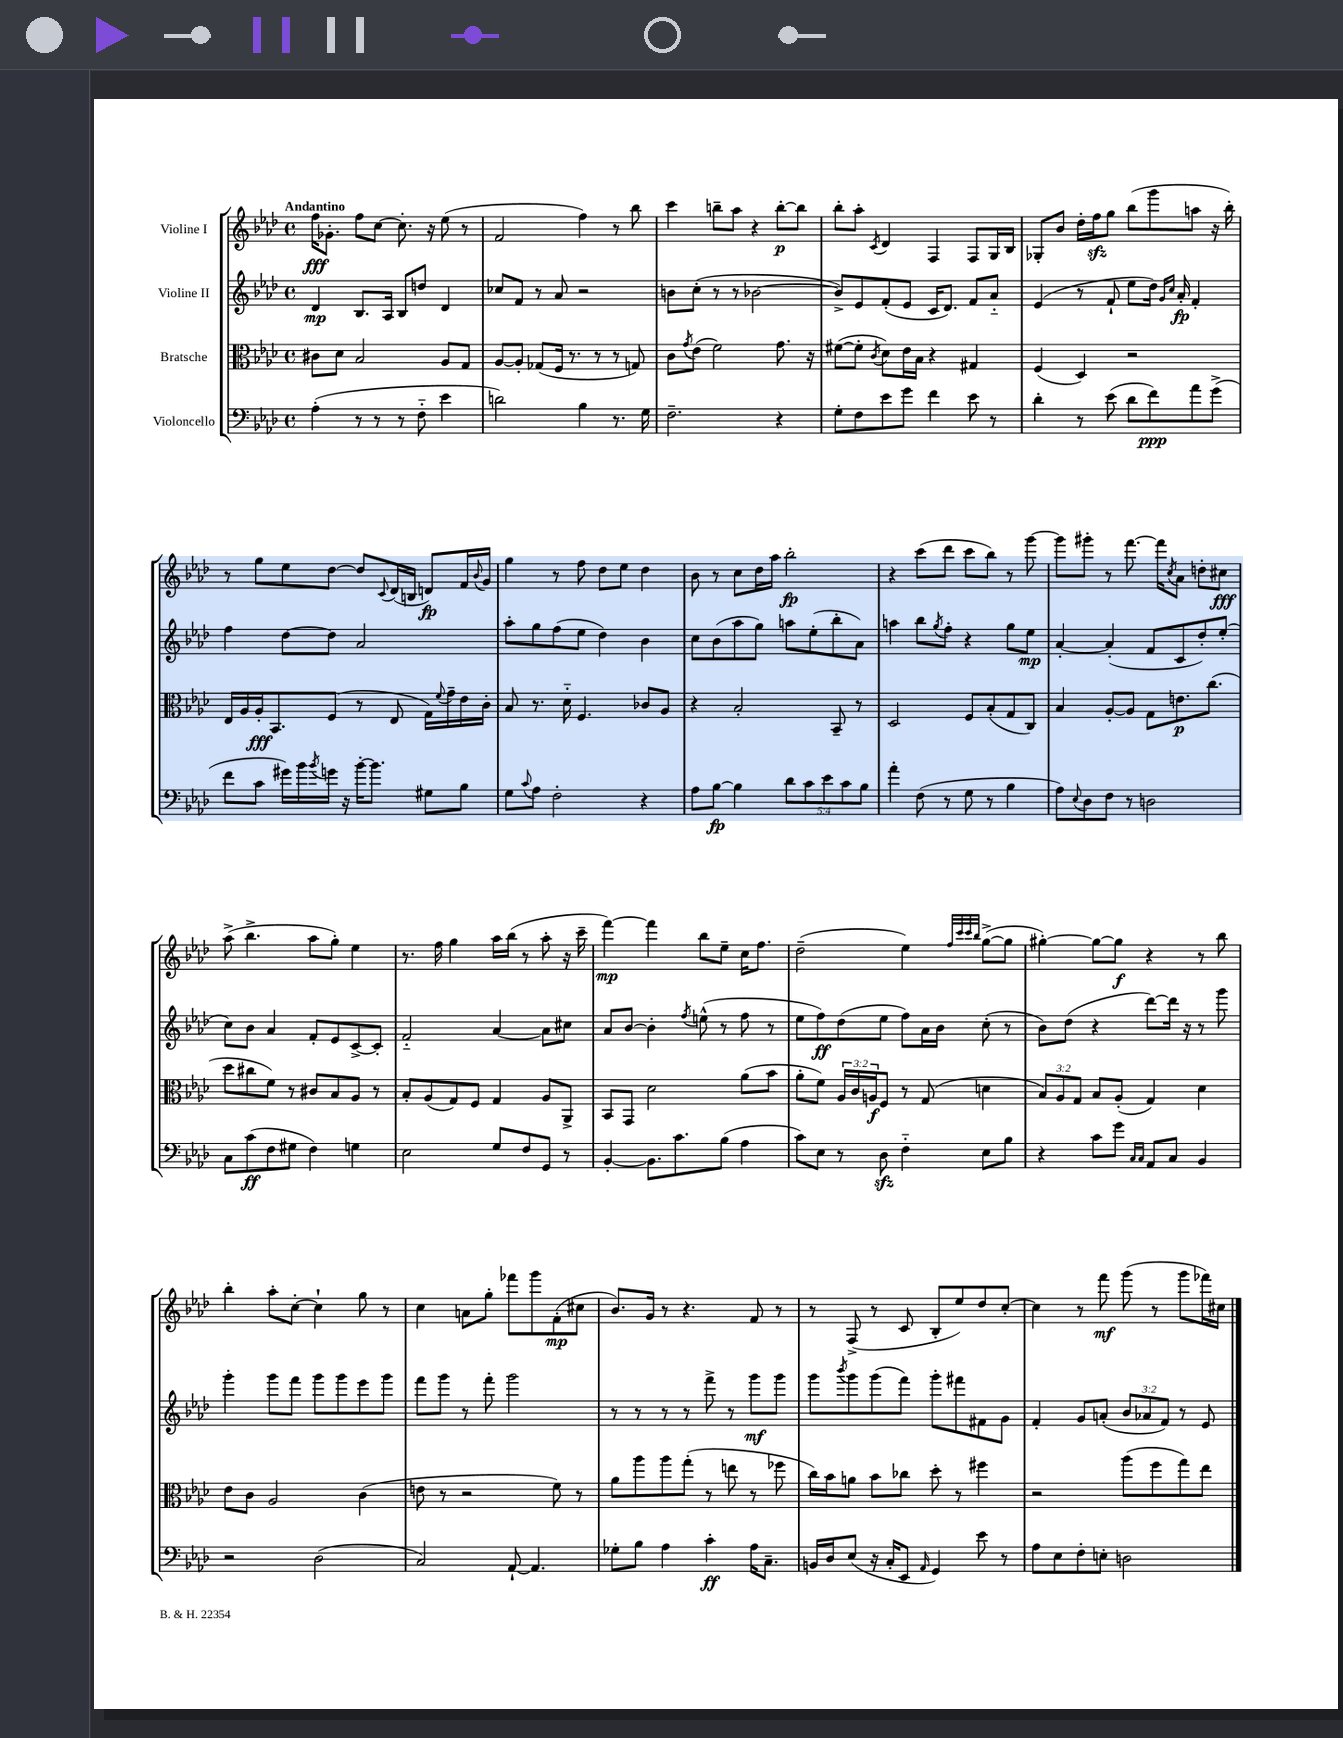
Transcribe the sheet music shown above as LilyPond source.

<<
\new StaffGroup <<
\new Staff = "s0" \with { instrumentName = "Violine I" } {
    \clef treble \key aes \major \defaultTimeSignature \time 4/4 \tempo "Andantino"
    f''16\fff ges'8.-. f''8 c''8~ c''8.-. r16 ees''8( r8 |
    f'2 f''4) r8 bes''8 |
    c'''4 b''8-- aes''8 r4 b''8~-.\p b''8 |
    bes''8-. aes''8-. \acciaccatura { c'8 } des'4 f4 f8 g16 bes16 |
    ges8-. bes'8 des''16-. f''16\sfz g''8 bes''8( g'''8 a''8 r16 bes''16-.) |
    r8 g''8 ees''8 des''8~ des''8 \appoggiatura { c'8 } des'16( b16 d'8\fp) f'16 \appoggiatura { bes'8 } g'16 |
    g''4 r8 f''8 des''8 ees''8 des''4 |
    bes'8 r8 c''8 des''16 aes''16 bes''2-.\fp |
    r4 c'''8( des'''8 c'''8 bes''8) r8 g'''8~ |
    g'''8 gis'''8-. r8 f'''8.~ f'''16 \acciaccatura { c''8 } aes'8 d''8-. cis''8\fff |
    aes''8->( bes''4.-> aes''8 g''8-.) ees''4 |
    r8. f''16 g''4 aes''16 bes''16( r8 aes''8-. r16 c'''16-- |
    f'''4~\mp) f'''4 bes''8 ees''8-- c''16 f''8. |
    des''2--( ees''4) \grace { f''32 c'''32 c'''32 bes''32 } g''8~->( g''8 |
    gis''4~-.) gis''8~ gis''8\f r4 r8 bes''8 |
    bes''4-. aes''8-. c''8~-. c''4-! g''8 r8 |
    c''4 a'8 g''8-. fes'''8 g'''8 f'8-.\mp( cis''8 |
    bes'8.) g'16 r8 r4. f'8 r8 |
    r8 f8->( r8 c'8 bes8-. ees''8) des''8 c''8~-. |
    c''4 r8 f'''8\mf g'''8( r8 g'''8 fes'''16) cis''16 \bar "|." |
}
\new Staff = "s1" \with { instrumentName = "Violine II" } {
    \clef treble \key aes \major \defaultTimeSignature \time 4/4 \override Staff.TupletNumber.text = #tuplet-number::calc-fraction-text
    des'4\mp bes8. aes16 bes8 d''8 des'4 |
    ces''8 f'8 r8 aes'8 r2 |
    b'8 c''8-.( r8 r8 bes'2~ |
    bes'8->) ees'8 f'8-.( ees'8 c'16 des'8.) f'8 aes'8-_ |
    ees'4( r8 f'8-! ees''8 des''16) \grace { g'16 c''16 } aes'16-.\fp f'4-. |
    f''4 des''8~ des''8 aes'2 |
    aes''8-. g''8 f''8( ees''8 des''4) bes'4 |
    c''8 bes'8( aes''8 g''8) a''8 ees''8-.( bes''8-. aes'8) |
    a''4 bes''8 \acciaccatura { g''8 } f''8-. r4 g''8 ees''8\mp |
    aes'4~-. aes'4-.( f'8 c'8 des''8-.) ees''8-.( |
    c''8) bes'8 aes'4 f'8-. ees'8 c'8~-> c'8-. |
    f'2-_ aes'4~ aes'8 cis''8 |
    aes'8 bes'8~ bes'4-. \acciaccatura { f''8 } e''8-^( r8 f''8 r8 |
    ees''8 f''8\ff) des''8( ees''8 f''8) aes'16 bes'16 c''8-.( r8 |
    bes'8) des''8( r4 des'''8~) des'''16 r16 r8 g'''8 |
    g'''4-. g'''8 f'''8 g'''8 g'''8 ees'''8 g'''8 |
    f'''8 g'''8 r8 f'''8-. g'''2 |
    r8 r8 r8 r8 f'''8-> r8 g'''8\mf g'''8 |
    g'''8 \acciaccatura { bes'''8 } g'''8 g'''8( f'''8) g'''8-. fis'''8 fis'8 g'8 |
    f'4-. g'8 a'8-.( \tuplet 3/2 { bes'8 aes'8 f'8) } r8 ees'8 \bar "|." |
}
\new Staff = "s2" \with { instrumentName = "Bratsche" } {
    \clef alto \key aes \major \defaultTimeSignature \time 4/4 \override Staff.TupletNumber.text = #tuplet-number::calc-fraction-text
    cis'8 des'8 bes2 aes8 g8 |
    aes8~ aes8-. ges8( f16 r8. r8 r8 g8) |
    c'8 \acciaccatura { g'8 } ees'8( f'2) g'8. r16 |
    fis'8~( fis'8-. \acciaccatura { c'8 } des'8) ees'16 bes16 r4 gis4 |
    f4( des4) r2 |
    ees16 aes16 aes16-.\fff bes,8. f8( r8 ees8 g16) \appoggiatura { f'8 } g'16-- ees'16 c'16-. |
    bes8 r8. des'16-_ f4. ces'8 aes8 |
    r4 bes2-. bes,8-- r8 |
    des2 f8 bes8-.( g8 c8) |
    bes4 aes8~-. aes8 g8 e'8.\p c''8.( |
    des''8 cis''8 f'8) r8 cis'8 bes8 aes8 r8 |
    bes8-. aes8( g8) f8 g4 aes8 aes,8-> |
    bes,8 g,8 des'2 aes'8( bes'8 |
    aes'8-. f'8) \tuplet 3/2 { aes16 c'16 a16\f } f8 r8 g8( d'4 |
    \tuplet 3/2 { bes8) aes8 g8 } bes8 aes8-.( g4) des'4 |
    ees'8 c'8 aes2 c'4( |
    e'8 r8 r2 f'8) r8 |
    aes'8 aes''8 aes''8 g''8-.( r8 e''8 r8 fes''8 |
    c''16) bes'16 a'8 bes'8 ces''8 des''8-. r8 fis''4 |
    r2 aes''8( f''8 g''8) ees''8 \bar "|." |
}
\new Staff = "s3" \with { instrumentName = "Violoncello" } {
    \clef bass \key aes \major \defaultTimeSignature \time 4/4 \override Staff.TupletNumber.text = #tuplet-number::calc-fraction-text
    aes4-.( r8 r8 r8 f8-_ ees'4 |
    d'2) bes4 r8. g16 |
    f2.-- r4 |
    g8-. f8 ees'8 g'8 f'4 ees'8 r8 |
    des'4-. r8 ees'8( des'8 f'8\ppp) aes'8 g'8->( |
    f'8 c'8 gis'16) bes'16 \acciaccatura { bes'8 } g'16 r16 bes'16~-. bes'8. gis8 bes8 |
    g8 \appoggiatura { c'8 } aes8 f2-. r4 |
    aes8 bes8~\fp bes4 \tuplet 5/4 { des'8 c'8 ees'8 c'8 bes8 } |
    aes'4-. f8( r8 g8 r8 bes4 |
    aes8) \appoggiatura { ees8 } des8 f8 r8 d2 |
    c8 c'8\ff( f8 gis8 f4) g4 |
    ees2 g8 f8 g,8 r8 |
    bes,4~-. bes,8. c'8. bes8( aes4 |
    c'8) ees8 r8 des8\sfz f4-_ ees8 bes8 |
    r4 c'8 g'8 \grace { c16 c16 } aes,8 c8 bes,4 |
    r2 des2( |
    c2) aes,8~-! aes,4. |
    ges8-. bes8 aes4 c'4-.\ff aes16 c8.-- |
    b,16 des16 ees8( r16 c16-. ees,8 \grace { aes,16 } g,4) ees'8 r8 |
    aes8 ees8 f8-. e8-. d2 \bar "|." |
}
>>
>>
\layout { \context { \Score \remove "Bar_number_engraver" } }
